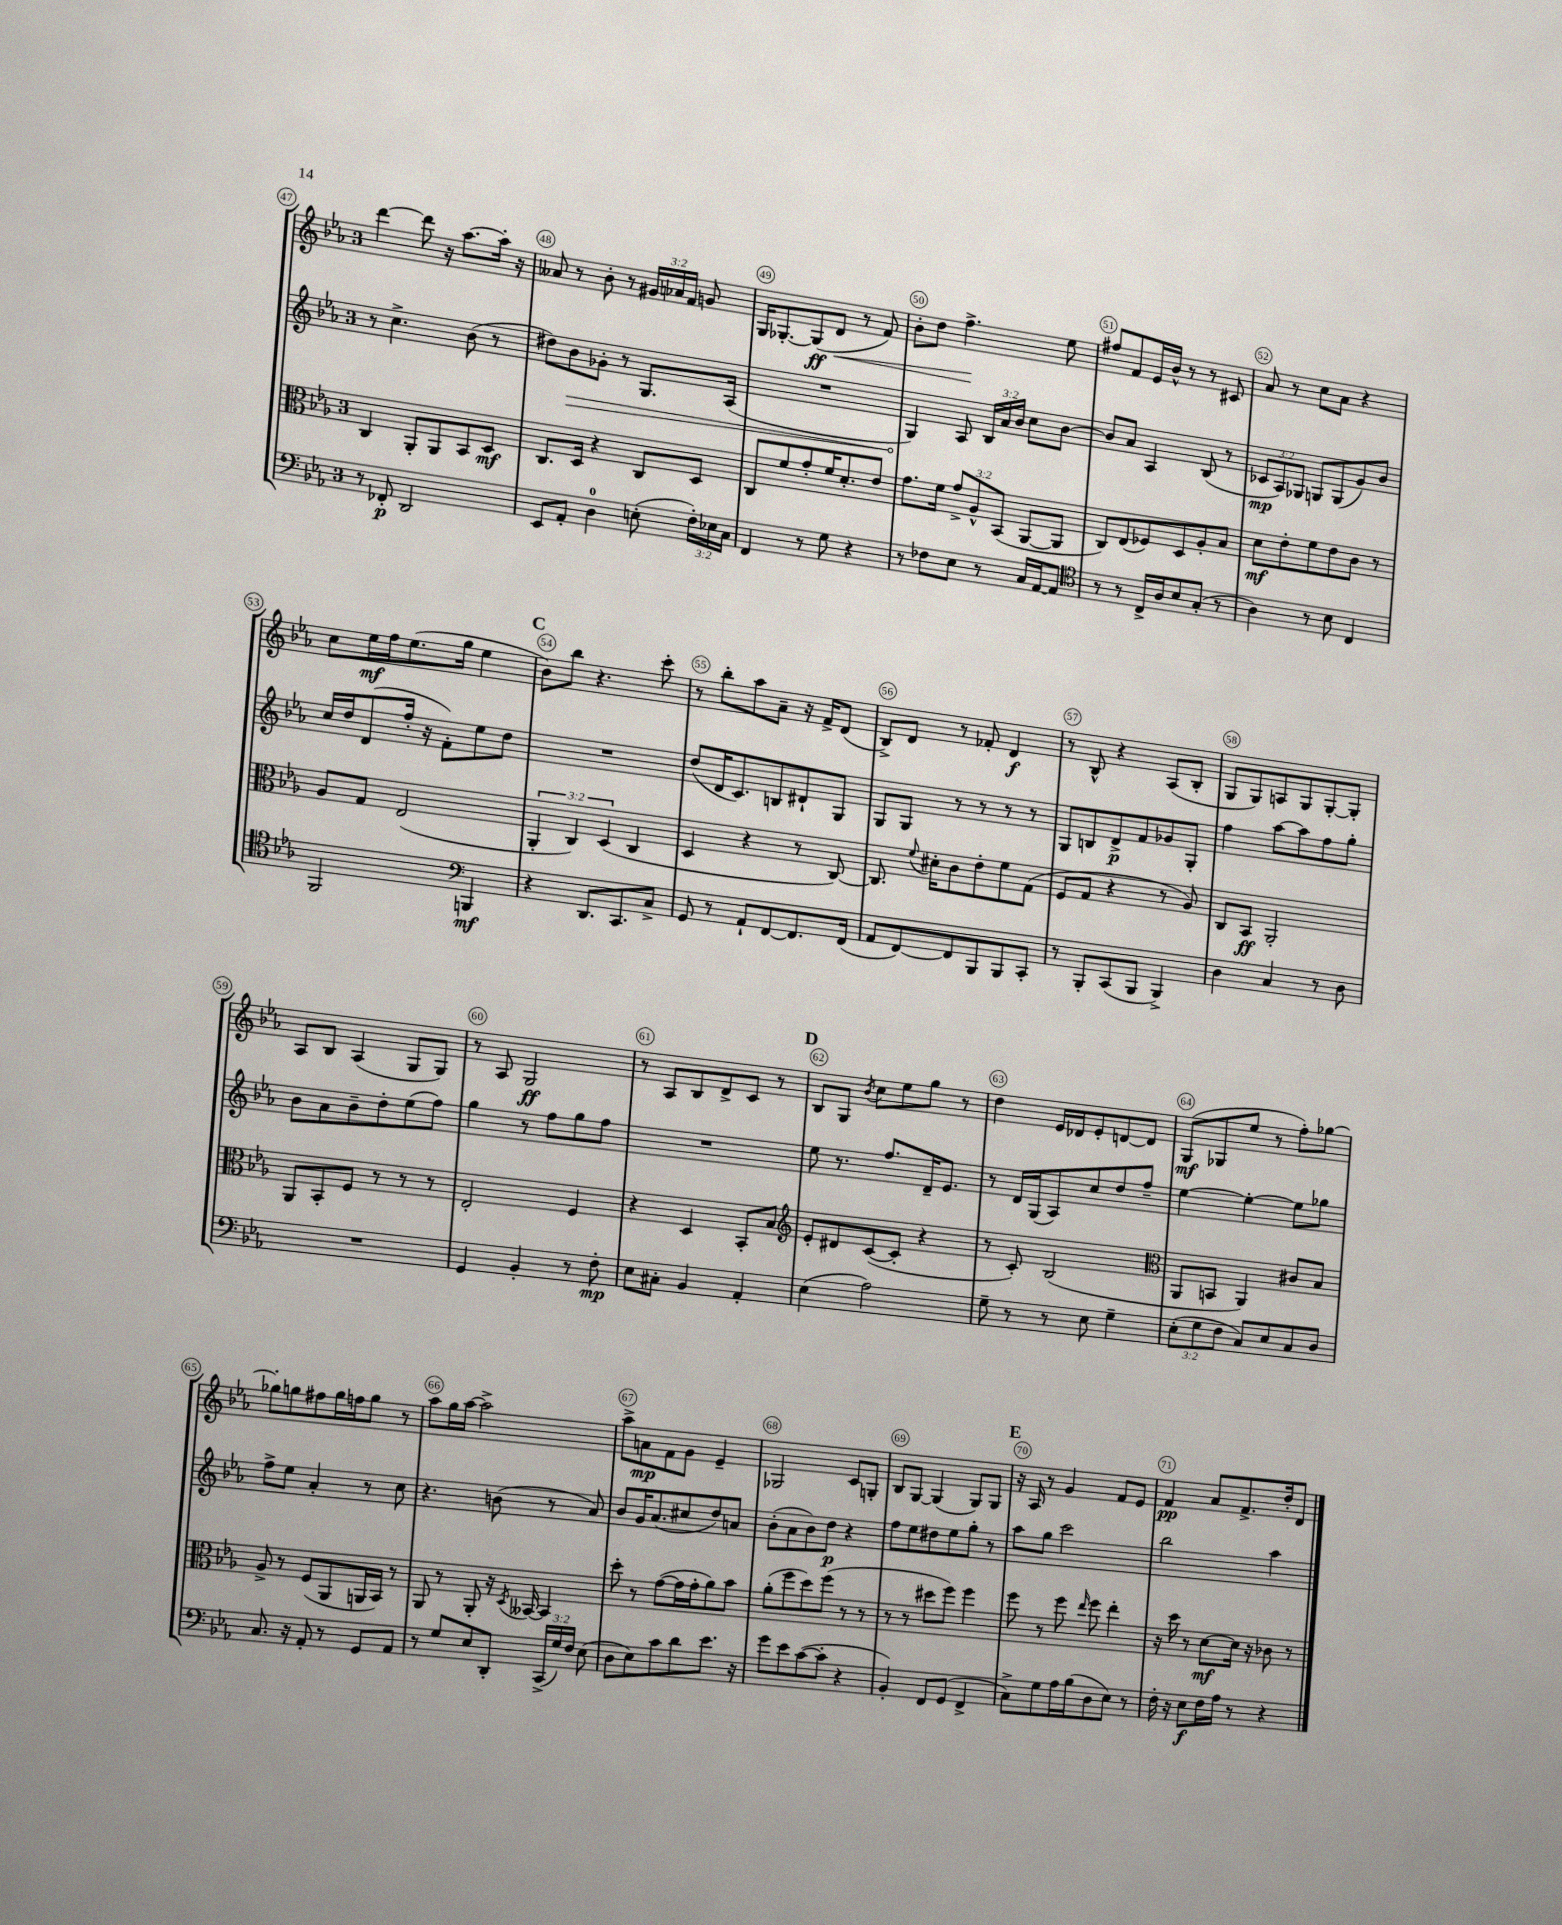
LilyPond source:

<<
\new StaffGroup <<
\new Staff = "s0" {
    \clef treble \key ees \major \once \override Staff.TimeSignature.style = #'single-digit \time 3/4 \override Staff.TupletNumber.text = #tuplet-number::calc-fraction-text
    \autoBeamOff d'''4~ d'''8 r16 aes''8.[~ aes''16]-. r16 |
    aeses'8 r8 bes'8-. r8 \tuplet 3/2 { gis'16[ aes'16 f'16] } g'8 |
    g16[ ges8.~-. ges8\ff( d'8]\< r8 f'8) |
    bes'8[-. d''8] f''4.->\! ees''8 |
    fis''8[ f'8 ees'16 bes'16]-^ r8 r8 cis'8 |
    aes'8 r8 c''8[ aes'8] r4 |
    c''8[ ees''16\mf f''16 ees''8.( g''16] ees''4 |
    \mark \markup { \bold "C" } bes'8[) bes''8] r4. c'''8-. |
    r8 bes''8[-. aes''8 aes'8]-- r16 f'16[-> d'8]( |
    bes8[->) d'8] r8 fes'8-. d'4\f |
    r8 bes8-^ r4 aes8[( bes8]-. |
    g8[ g8) a8 g8 g8~-. g8]-. |
    aes8[ bes8] aes4( g8[ g8]) |
    r8 aes8 g2\ff |
    r8 aes8[ bes8 d'8-> c'8] r8 |
    \mark \markup { \bold "D" } bes8[ g8] \acciaccatura { bes'8 } c''8[ ees''8 g''8] r8 |
    d''4 ees'16[ des'16 ees'8-. d'8~ d'8] |
    g8[\mf( ges8 ees''8] r8 f''8[-.) ges''8]~ |
    ges''8[-. g''8 fis''8 g''16 f''16 g''8] r8 |
    aes''8[ g''16 aes''16]~ aes''2-> |
    aes''8[-> a'8\mp f'8 g'8] ees'4-- |
    ges2 c'8[ g8]-. |
    bes8[ g8]~ g4( g8[) g8] |
    \mark \markup { \bold "E" } r16 aes16 r8 g'4 f'8[ ees'8] |
    f'4\pp aes'8[ f'8.-> d''16-. d'8] \bar "|." |
}
\new Staff = "s1" {
    \clef treble \key ees \major \once \override Staff.TimeSignature.style = #'single-digit \time 3/4 \override Staff.TupletNumber.text = #tuplet-number::calc-fraction-text
    \autoBeamOff r8 c''4.-> bes'8( r8 |
    dis''8[) \once \override Hairpin.circled-tip = ##t bes'8\> ges'8]-. r8 g8.[ aes16]( |
    R2. |
    g4\!) aes8 \tuplet 3/2 { bes16[ aes'16 bes'16] } c''8[ bes'8]~ |
    bes'8[ aes'8] aes4 bes8( r8 |
    \tuplet 3/2 { ces'8[\mp aes8) ges8] } g8[ g8( g'8) bes'8] |
    c''16[ d''16 d'8( f''16]-. r16 f'8[-.) ees''8 d''8] |
    \mark \markup { \bold "C" } R2. |
    d''8[( d'16 c'8.) b8 dis'8-! g8] |
    g8[ g8] r8 r8 r8 r8 |
    g8[ b8 d'8->\p f'8 ges'8 g8]-. |
    f''4 aes''8[~ aes''8 f''8 g''8]-. |
    bes'8[ aes'8 bes'8-- d''8-. ees''8( f''8]) |
    g''4 r8 f''8[ g''8 f''8] |
    R2. |
    \mark \markup { \bold "D" } ees''8 r8. f''8.[ d'16-- ees'8.] |
    r8 d'16[ g16( aes8) c''8 d''8 f''8]-- |
    ees''4~ ees''4~-. ees''8[ ges''8] |
    f''8[-> ees''8] aes'4-. r8 c''8 |
    r4. b'8( r8 aes'8) |
    bes'8[ g'16 aes'8.( cis''8 d''8) a'8] |
    bes'8[-.( aes'8 bes'8) d''8]\p r4 |
    f''8[ ees''8 dis''8 ees''8 g''8]-. r8 |
    \mark \markup { \bold "E" } aes''8[ g''8] c'''2 |
    bes''2 aes''4 \bar "|." |
}
\new Staff = "s2" {
    \clef alto \key ees \major \once \override Staff.TimeSignature.style = #'single-digit \time 3/4 \override Staff.TupletNumber.text = #tuplet-number::calc-fraction-text
    \autoBeamOff c4 aes,8[-. aes,8 bes,8 d8]\mf |
    c8.[ d16] r4 c8[ d8] |
    c8[ f'8 g'8-. f'16 d'8.-. ees'8] |
    g'8.[ f'16] \tuplet 3/2 { g'8[-> aes8-^ bes,8]( } aes,8[~ aes,8] |
    c8[) ees8( fes8) d8 aes8-. bes8] |
    d'8[\mf ees'8-. f'8 ees'8 c'8] r8 |
    aes8[ g8] ees2( |
    \mark \markup { \bold "C" } \tuplet 3/2 { aes,4-. c4) d4( } c4 |
    d4 r4 r8 c8~) |
    c8. \appoggiatura { f'8 } dis'16[-. c'8 ees'8-. f'8 g8]( |
    f8[ g8] r4 r8 aes8) |
    c8[ bes,8]\ff aes,2-. |
    aes,8[ bes,8-. f8] r8 r8 r8 |
    ees2-. f4 |
    r4 d4 bes,8[-. bes8] |
    \mark \markup { \bold "D" } \clef treble ees'8[-. dis'8 c'8~( c'8]-. r4 |
    r8 c'8-.) bes2( |
    \clef alto aes,8[ b,8] aes,4) cis'8[ bes8] |
    aes8-> r8 f8[( aes,8 a,16 bes,16]) r8 |
    aes,8 r8 aes,8-. r16 \acciaccatura { d8 } beses,16~ beses,4 |
    d''8-. r8 g'8[~( g'16 g'16-. aes'8) bes'8] |
    aes'8[-.( f''8 d''8) f''8]( r8 r8 |
    r8 r8 dis''8[ f''8]) f''4 |
    \mark \markup { \bold "E" } f''8 r8 f''8 \grace { ees''16 } f''8 ees''4-. |
    r16 d''16 r8 d'8[~\mf d'16] r16 ces'8 r8 \bar "|." |
}
\new Staff = "s3" {
    \clef bass \key ees \major \once \override Staff.TimeSignature.style = #'single-digit \time 3/4 \override Staff.TupletNumber.text = #tuplet-number::calc-fraction-text
    \autoBeamOff r8 fes,8-.\p d,2 |
    ees,8[ aes,8]-. d4-0 e8-.( \tuplet 3/2 { f16[-.) ees16 c16] } |
    f,4 r8 g8 r4 |
    r8 fes8[ ees8] r8 c16[ aes,16~ aes,8] |
    \clef tenor r8 r8 c16[-> aes16 bes8 g8]-.( r8 |
    aes4) r8 bes8 c4 |
    f,2 \clef bass b,,4\mf |
    \mark \markup { \bold "C" } r4 d,8.[ c,8. c8]-> |
    g,8 r8 aes,8[-! f,8~ f,8. f,16]( |
    aes,8[ f,8~) f,8 bes,,8 bes,,8 c,8]-. |
    r8 bes,,8[-. c,8( bes,,8] bes,,4->) |
    d4 c4 r8 d8 |
    R2. |
    g,4 bes,4-. r8 f8-.\mp |
    ees8[ cis8]-. bes,4 aes,4-. |
    \mark \markup { \bold "D" } ees4( aes2) |
    g8-- r8 r8 ees8 g4-- |
    \tuplet 3/2 { ees8[-.( g8 f8] } c8[) ees8 c8 d8] |
    c8. r16 aes,8-. r8 g,8[ aes,8] |
    r8 g8[ ees8 d,8]-. \tuplet 3/2 { c,16[->( g16) f16] } ees8( |
    d8[ ees8) c'8 d'8 ees'8.] r16 |
    g'8[ ees'8 c'8~( c'8]-. r4 |
    bes,4-.) f,8[ g,8]( f,4-> |
    \mark \markup { \bold "E" } c8[->) g8 aes16 bes16( d8 ees8]) r8 |
    f16-. r16 ees8[\f f16 aes16] r8 r4 \bar "|." |
}
>>
>>
\layout { \context { \Score currentBarNumber = #47 \override BarNumber.break-visibility = ##(#f #t #t) barNumberVisibility = #all-bar-numbers-visible \override BarNumber.stencil = #(make-stencil-circler 0.1 0.3 ly:text-interface::print) } }
